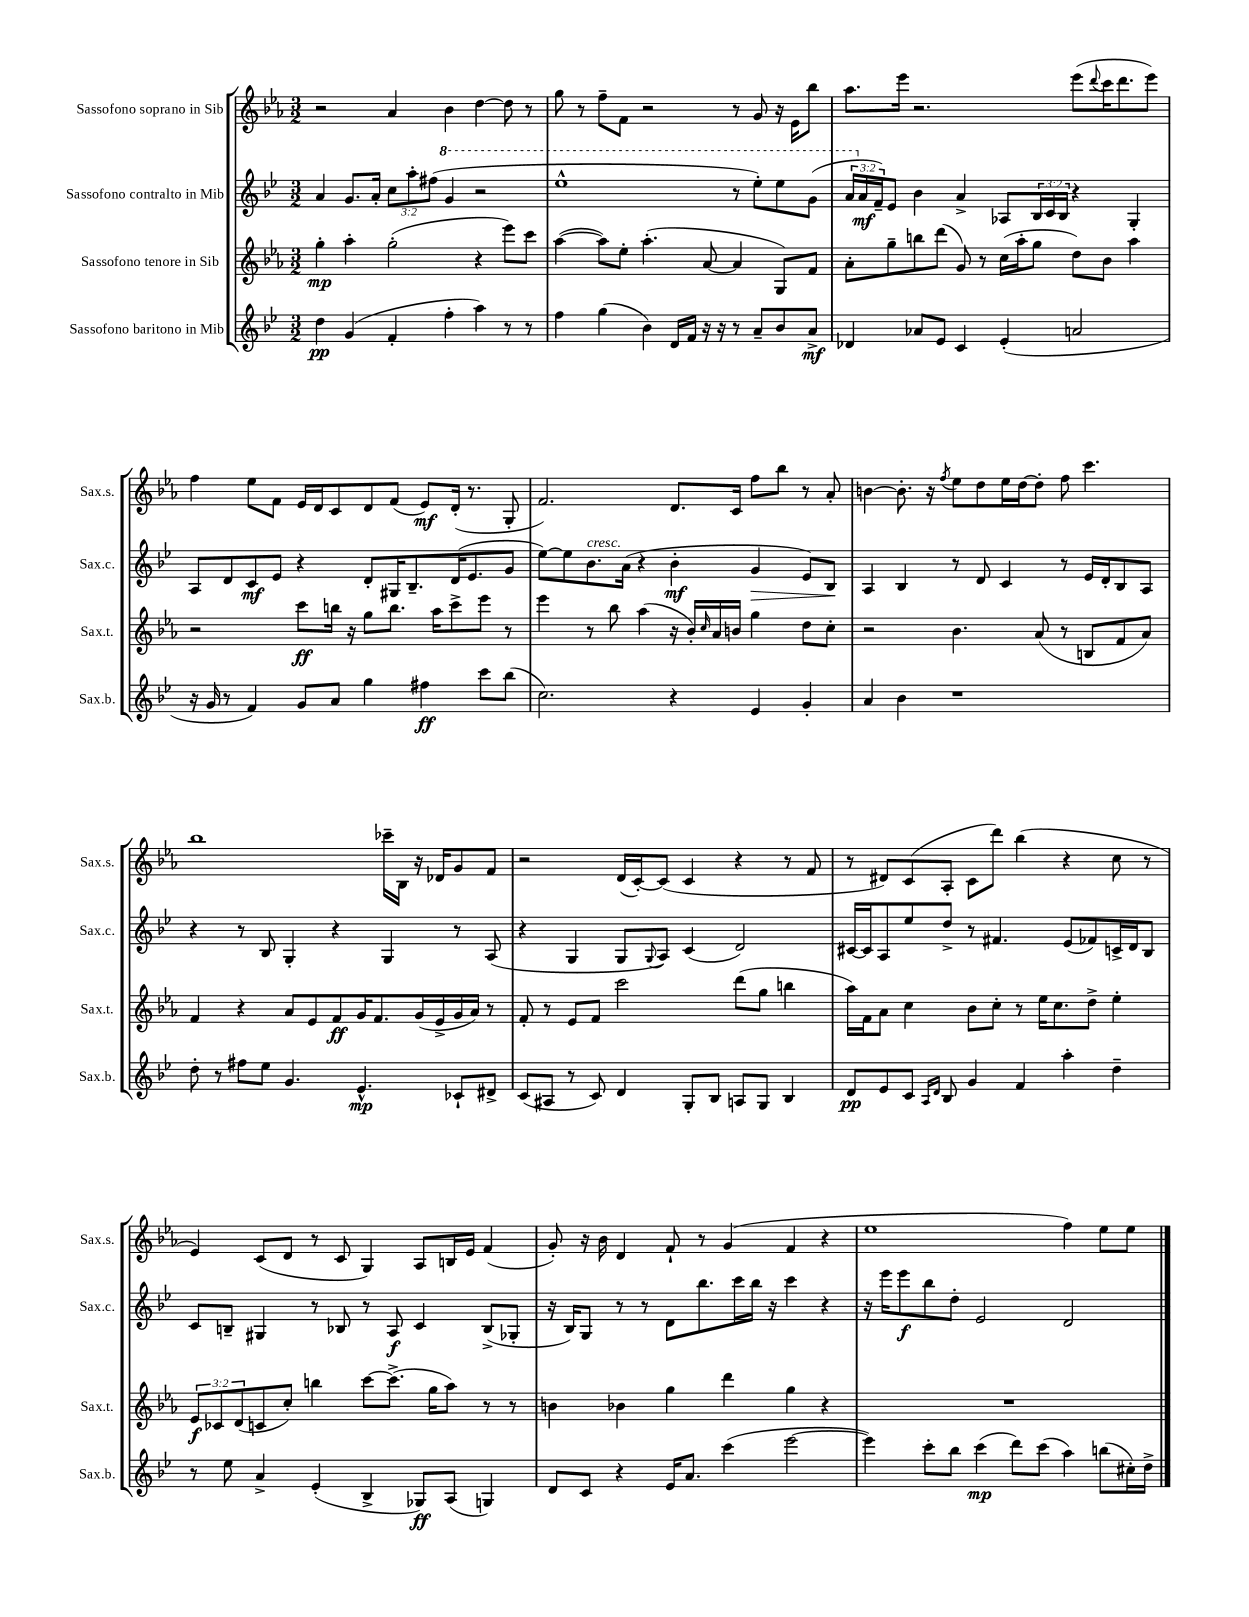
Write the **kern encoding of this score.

**kern	**kern	**kern	**kern
*staff4	*staff3	*staff2	*staff1
*clefG2	*clefG2	*clefG2	*clefG2
*k[b-e-]	*k[b-e-a-]	*k[b-e-]	*k[b-e-a-]
*M3/2	*M3/2	*M3/2	*M3/2
4dd	4gg'	4a	2r
(4g	4aa-'	8.g	.
.	.	16a'	.
4f'	(2gg'	12cc	4a-
.	.	12aa'	.
.	.	(12ff#	.
4ff'	.	4gg	4b-
4aa)	4r	2r	[4dd
8r	8eee-)	.	8dd]
8r	8ccc	.	8r
=	=	=	=
4ff	([4aa-	1eee-^^	8gg
.	.	.	8r
(4gg	8aa-])	.	8ff~
.	8ee-'	.	8f
4b-)	(4.aa-'	.	2r
16d	.	.	.
16f	.	.	.
16r	[8a-	.	.
16r	.	.	.
8r	4a-]	8r	8r
8a~	.	8eee-')	8g
8b-	8G)	8eee-	16r
.	.	.	16e-
8a^	8f	(8gg	8bb-
=	=	=	=
4d-	8a-'	24aa	8.aa-
.	.	24a	.
.	.	24f~)	.
.	8gg~	8e-	.
.	.	.	16eee-
8a-	8bb	4b-	2.r
8e-	(8ddd	.	.
4c	8g)	4a^	.
.	8r	.	.
(4e-'	(16cc	8A-	.
.	16aa-'	.	.
.	8gg	24B-	.
.	.	24c	.
.	.	24B-	.
2a	8dd)	4r	(8eee-
.	.	.	8qqddd
.	8b-	.	16ccc
.	.	.	8.ddd
.	4aa-	4G'	.
.	.	.	8eee-)
=	=	=	=
16r	2r	8A	4ff
16g	.	.	.
8r	.	8d	.
4f)	.	8c	8ee-
.	.	8e-	8f
8g	8ccc	4r	16e-
.	.	.	16d
8a	16bb	.	8c
.	16r	.	.
4gg	8gg	8d'	8d
.	8.bb	16G#	(8f
.	.	8.B-~	.
4ff#	.	.	8e-)
.	16aa-	.	.
.	8ccc^	(16d	(16d'
.	.	8.e-	8.r
8ccc	8eee-	.	.
(8bb-	8r	8g	8G'
=	=	=	=
2.cc)	4eee-	[8ee-)	2.f)
.	.	8ee-]	.
.	8r	8.b-	.
.	8bb-	.	.
.	.	(16a	.
.	(4aa-	4r	.
4r	16r	4b-'	8.d
.	16b-')	.	.
.	16qqcc	.	.
.	16a-	.	.
.	16b	.	16c
4e-	4gg	4g	8ff
.	.	.	8bb-
4g'	8dd	8e-)	8r
.	8cc'	8B-	8a-'
=	=	=	=
4a	2r	4A	[4b
4b-	.	4B-	8.b']
.	.	.	16r
.	.	.	8qff
1r	4.b-	8r	8ee-
.	.	8d	8dd
.	.	4c	16ee-
.	.	.	[16dd
.	(8a-	.	8dd']
.	8r	8r	8ff
.	8B	16e-	4.ccc
.	.	16d'	.
.	8f	8B-	.
.	8a-)	8A	.
=	=	=	=
8dd'	4f	4r	1bb-
8r	.	.	.
8ff#	4r	8r	.
8ee-	.	8B-	.
4.g	8a-	4G'	.
.	8e-	.	.
.	8f	4r	.
4.e-^^	16g	.	.
.	8.f	.	.
.	.	4G	16ccc-~
.	.	.	16B-
.	(16g	.	16r
.	16e-^	.	16d-
8c-`	16g	8r	8g
.	16a-)	.	.
8d#^	8r	(8A	8f
=	=	=	=
(8c	8f'	4r	2r
8A#	8r	.	.
8r	8e-	4G	.
8c)	8f	.	.
4d	2ccc	8G	(16d
.	.	.	[16c')
.	.	8qqG	.
.	.	8A)	(8c]
8G'	.	(4c	4c
8B-	.	.	.
8A	(8ddd	2d)	4r
8G	8gg	.	.
4B-	4bb	.	8r
.	.	.	8f
=	=	=	=
8d	16aa-)	[16c#	8r
.	16f	16c#]	.
8e-	8a-	8A	8d#)
8c	4cc	8ee-	(8c
16qqA	.	.	.
16qqd	.	.	.
8B-	.	8dd^	8A-'
4g	8b-	8r	8c
.	8cc'	4.f#	8ddd)
4f	8r	.	(4bb-
.	16ee-	.	.
.	8.cc	.	.
4aa'	.	(8e-	4r
.	8dd^	8f-)	.
4dd~	4ee-'	16c^	8cc
.	.	16d	.
.	.	8B-	8r
=	=	=	=
8r	12e-	8c	4e-)
.	12c-	.	.
8ee-	.	8B~	.
.	(12d	.	.
4a^	8c	4G#	(8c
.	8cc')	.	8d
(4e-'	4bb	8r	8r
.	.	8B-	8c
4B-^	[8ccc	8r	4G)
.	(8.ccc^]	8A	.
8G-)	.	4c	8A-
.	16gg	.	.
(8A	8aa-)	.	16B
.	.	.	16e-
4G)	8r	(8B-^	(4f
.	8r	8G-'	.
=	=	=	=
8d	4b	16r	8g')
.	.	16B-)	.
8c	.	8G	16r
.	.	.	16b-
4r	4b-	8r	4d
.	.	8r	.
16e-	4gg	8d	8f`
8.a	.	.	.
.	.	8.bb-	8r
(4ccc	4ddd	.	(4g
.	.	16ccc	.
.	.	16bb-	.
.	.	16r	.
[2eee-	4gg	4ccc	4f
.	4r	4r	4r
=	=	=	=
4eee-])	1.r	16r	1ee-
.	.	16eee-	.
.	.	8eee-	.
8ccc'	.	8bb-	.
8bb-	.	8dd'	.
(4ccc	.	2e-	.
8ddd)	.	.	.
(8ccc	.	.	.
4aa)	.	2d	4ff)
(8bb	.	.	8ee-
16cc#')	.	.	8ee-
16dd^	.	.	.
==	==	==	==
*-	*-	*-	*-
